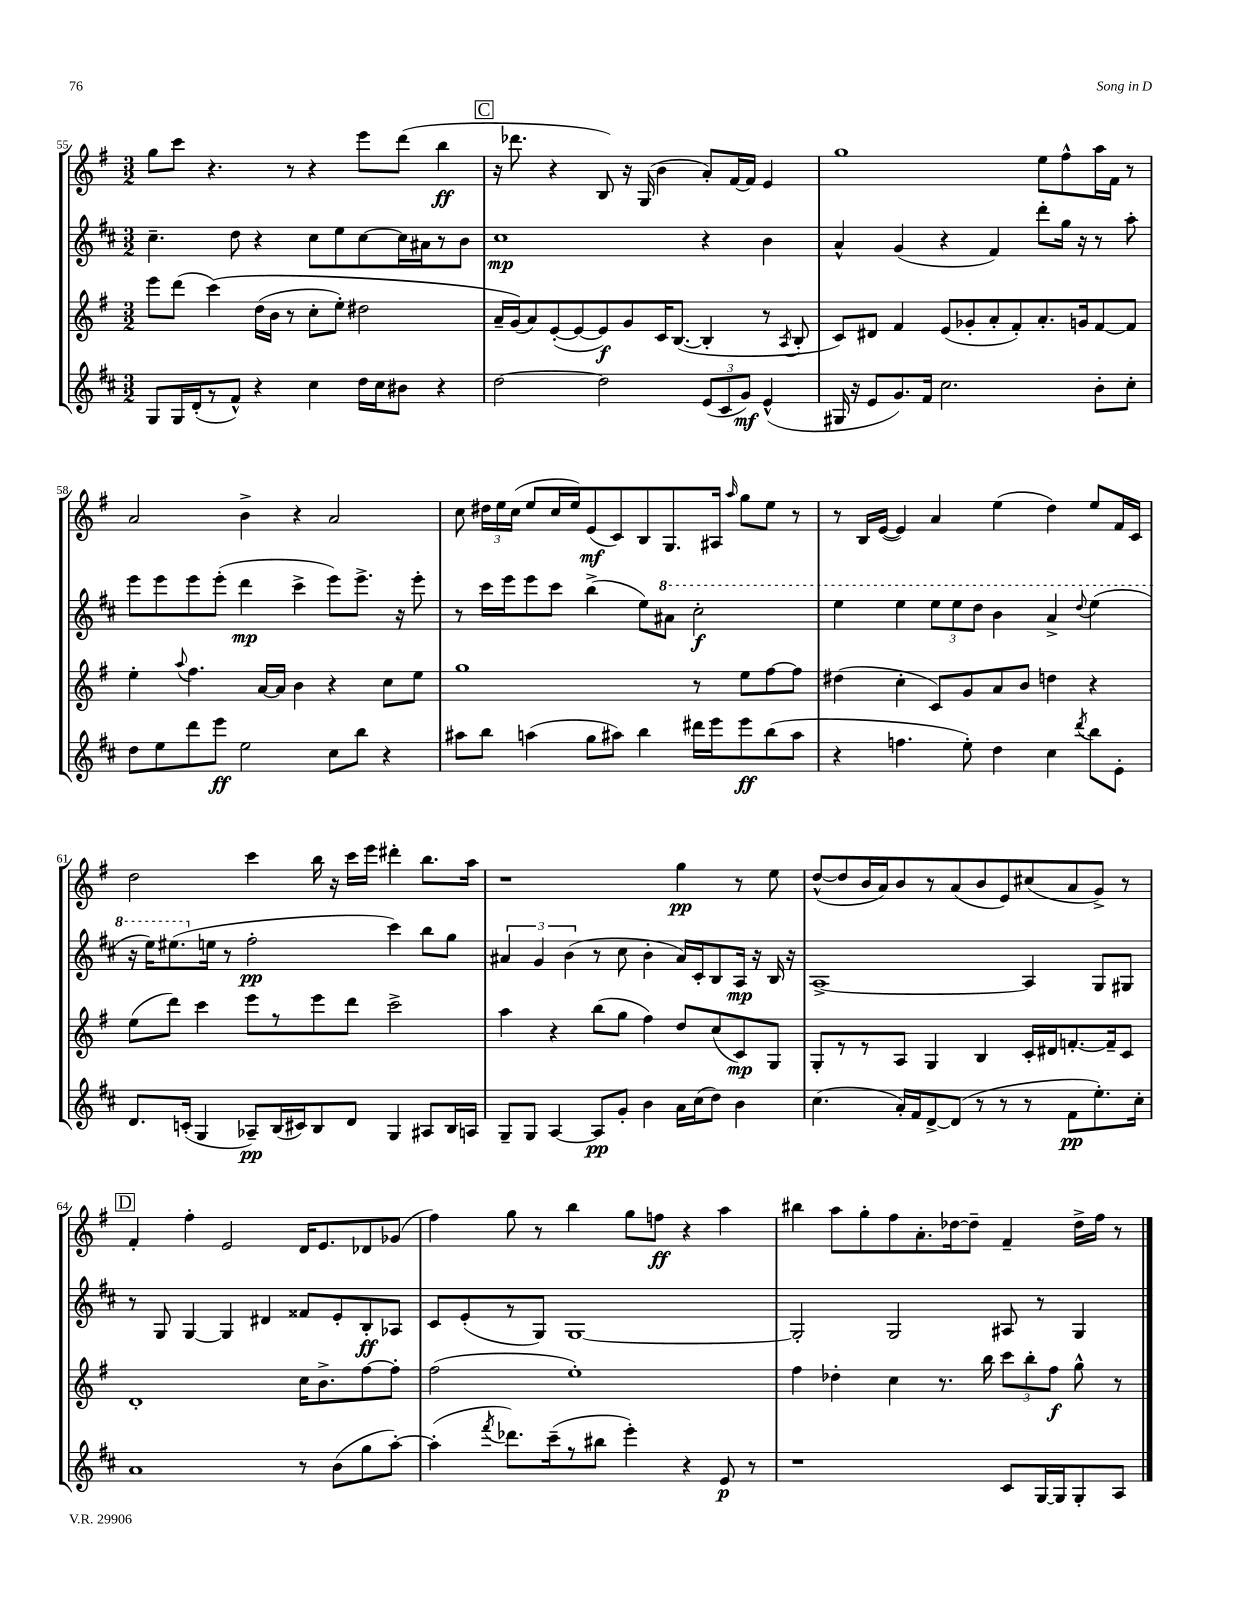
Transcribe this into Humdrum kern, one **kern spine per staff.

**kern	**kern	**kern	**kern
*staff4	*staff3	*staff2	*staff1
*clefG2	*clefG2	*clefG2	*clefG2
*k[f#c#]	*k[f#]	*k[f#c#]	*k[f#]
*M3/2	*M3/2	*M3/2	*M3/2
8G/L	8eee\L	4.cc#~\	8gg\L
16G/L	(8ddd\J	.	8ccc\J
(16d'/J	.	.	.
8r	&(4ccc\)	.	4.r
8f#^^/J)	.	8dd\	.
4r	(16dd\LL	4r	.
.	16b\JJ	.	.
.	8r	.	8r
4cc#\	8cc'\L	8cc#\L	4r
.	8ee'\J)	8ee\	.
16dd\LL	2dd#\	[8cc#\	8eee\L
16cc#\J	.	.	.
8b#\J	.	16cc#\]L	(8ddd\J
.	.	16a#\J	.
4r	.	8r	4bb\
.	.	8b\J	.
=	=	=	=
[2dd\	16a~/LL	1cc#	16r
.	(16g/J&)	.	8.ddd-\
.	8a/)	.	.
.	([8e'/	.	4r
.	8e/_	.	.
2dd\]	8e/])	.	8B/)
.	8g/	.	16r
.	.	.	(16G/
.	16c/K	.	4b\
.	([8.B/J	.	.
(12e/L	4B'/]	4r	8a'/L)
12c#/	.	.	.
.	.	.	[16f#/L
12g/J)	.	.	.
.	.	.	16f#/]JJ
(4e^^/	8r	4b\	4e/
.	8qA/	.	.
.	8B'/	.	.
=	=	=	=
16G#/	8c/L)	4a^^/	1gg
16r	.	.	.
8e/L	8d#/J	.	.
8.g/)	4f#/	(4g/	.
16f#/Jk	.	.	.
2.cc#\	(8e/L	4r	.
.	8g-'/	.	.
.	8a'/	4f#/)	.
.	8f#'/)	.	.
.	8.a'/	8ddd'\L	8ee\L
.	.	16gg\Jk	8ff#^^\
.	16g/k	16r	.
8b'\L	[8f#/	8r	16aa\L
.	.	.	16f#\JJ
8cc#'\J	8f#/]J	8aa'\	8r
=	=	=	=
8dd\L	4ee'\	8eee\L	2a/
8ee\	.	8eee\	.
.	8qqaa/	.	.
8ddd\	4.ff#\	8eee\	.
8eee\J	.	(8eee'\J	.
2ee\	.	4ddd\	4b^\
.	[16a/LL	.	.
.	16a/]JJ	.	.
.	4b\	4ccc#^\	4r
8cc#\L	4r	8eee\L)	2a/
8bb\J	.	8.eee^\J	.
4r	8cc\L	.	.
.	.	16r	.
.	8ee\J	8eee'\	.
=	=	=	=
8aa#\L	1gg	8r	8cc\
8bb\J	.	16ccc#\LL	24dd#\LL
.	.	.	24ee\
.	.	16eee\J	.
.	.	.	(24cc\JJ
(4aa\	.	8eee\	8ee/L
.	.	8ccc#\J	16cc/L
.	.	.	16ee/J)
8gg\L	.	(4bb^\	(8e/
8aa#\J)	.	.	8c/)
4bb\	.	8ee\L)	8B/
.	.	8aa#\J	8.G/
16ddd#\LL	8r	2ccc#'\	.
16eee\J	.	.	16A#/Jk
.	.	.	16qqaa/
8eee\	8ee\L	.	8gg\L
(8bb\	[8ff#\	.	8ee\J
8aa#\J	8ff#\]J	.	8r
=	=	=	=
4r	(4dd#\	4eee\	8r
.	.	.	16B/LL
.	.	.	([16e/JJ
4.ff\	4cc'\	4eee\	4e/])
.	8c/L)	12eee\L	4a/
.	.	12eee\	.
8ee'\)	8g/	.	.
.	.	12ddd\J	.
4dd\	8a/	4bb\	(4ee\
.	8b/J	.	.
4cc#\	4dd\	4aa^/	4dd\)
8qddd/	.	8qqddd/	.
8bb\L	4r	(4eee\	8ee/L
8e'\J	.	.	16f#/L
.	.	.	16c/JJ
=	=	=	=
8.d/L	(8ee\L	16r	2dd\
.	.	16eee\LK)	.
.	8ddd\J)	(8.eee#\	.
(16c'/Jk	.	.	.
4G/	4ccc\	.	.
.	.	16ee\Jk	.
.	.	8r	.
8A-~/L)	8eee\L	2ff#'\	4ccc\
(16B/L	8r	.	.
16c#/J)	.	.	.
8B/	8eee\	.	16bb\
.	.	.	16r
8d/J	8ddd\J	.	16ccc\LL
.	.	.	16eee\JJ
4G/	2ccc^\	4ccc#\)	4ddd#'\
8A#/L	.	8bb\L	8.bb\L
16B/L	.	8gg\J	.
16A/JJ	.	.	16aa\Jk
=	=	=	=
8G~/L	4aa\	6a#/	1r
8G/J	.	.	.
.	.	6g/	.
[4A/	4r	.	.
.	.	(6b\	.
8A/]L	(8bb\L	8r	.
8g'/J	8gg\J	8cc#\	.
4b\	4ff#\)	4b'\	.
16a\LL	8dd/L	16a#/LL)	4gg\
(16cc#\J	.	16c#'/J	.
8dd\J)	(8cc/	8B/	.
4b\	8c/)	16A/Jk	8r
.	.	16r	.
.	8G/J	16B/	8ee\
.	.	16r	.
=	=	=	=
(4.cc#\	8G'/L	[1A^	([8dd^^/L
.	8r	.	8dd/]
.	8r	.	16b/L
.	.	.	16a/J)
16a'/LL)	8A/J	.	8b/
16f#/J	.	.	.
[8d^/	4G/	.	8r
(8d/]J	.	.	(8a/
8r	4B/	.	8b/
8r	.	.	8e/)
8r	16c'/LL	4A/]	(8cc#/
.	16d#/J	.	.
8f#\L	[8.f'/	.	8a/
8.ee'\)	.	8G/L	8g^/J)
.	16f~/]k	.	.
.	8c/J	8G#/J	8r
16cc#'\Jk	.	.	.
=	=	=	=
1a	1d'	8r	4f#'/
.	.	8G/	.
.	.	[4G/	4ff#'\
.	.	4G/]	2e/
.	.	4d#/	.
8r	16cc\LK	8f##/L	16d/LK
.	8.b^\	.	8.e/
(8b\L	.	8e'/	.
8gg\	[8ff#\	8B'/	8d-/
[8aa'\J)	8ff#'\]J	8A-/J	(8g-/J
=	=	=	=
(4aa'\]	(2ff#\	8c#/L	4ff#\)
.	.	(8e'/	.
8qfff#/	.	.	.
8.ddd-\L)	.	8r	8gg\
.	.	8G/J)	8r
(16ccc#~\k	.	.	.
8r	1ee')	[1G	4bb\
8bb#\J	.	.	.
4eee'\)	.	.	8gg\L
.	.	.	8ff\J
4r	.	.	4r
8e/	.	.	4aa\
8r	.	.	.
=	=	=	=
1r	4ff#\	2G'/]	4bb#\
.	4dd-'\	.	8aa\L
.	.	.	8gg'\
.	4cc\	2G/	8ff#\
.	.	.	8.a'\
.	8.r	.	.
.	.	.	[16dd-\k
.	.	.	8dd-~\]J
.	16bb\	.	.
8c#/L	12ccc\L	8A#/	4f#~/
.	12bb'\	.	.
[16G/L	.	8r	.
.	12ff#\J	.	.
16G/]J	.	.	.
8G'/	8gg^^\	4G/	16dd-^\LL
.	.	.	16ff#\JJ
8A/J	8r	.	8r
==	==	==	==
*-	*-	*-	*-
